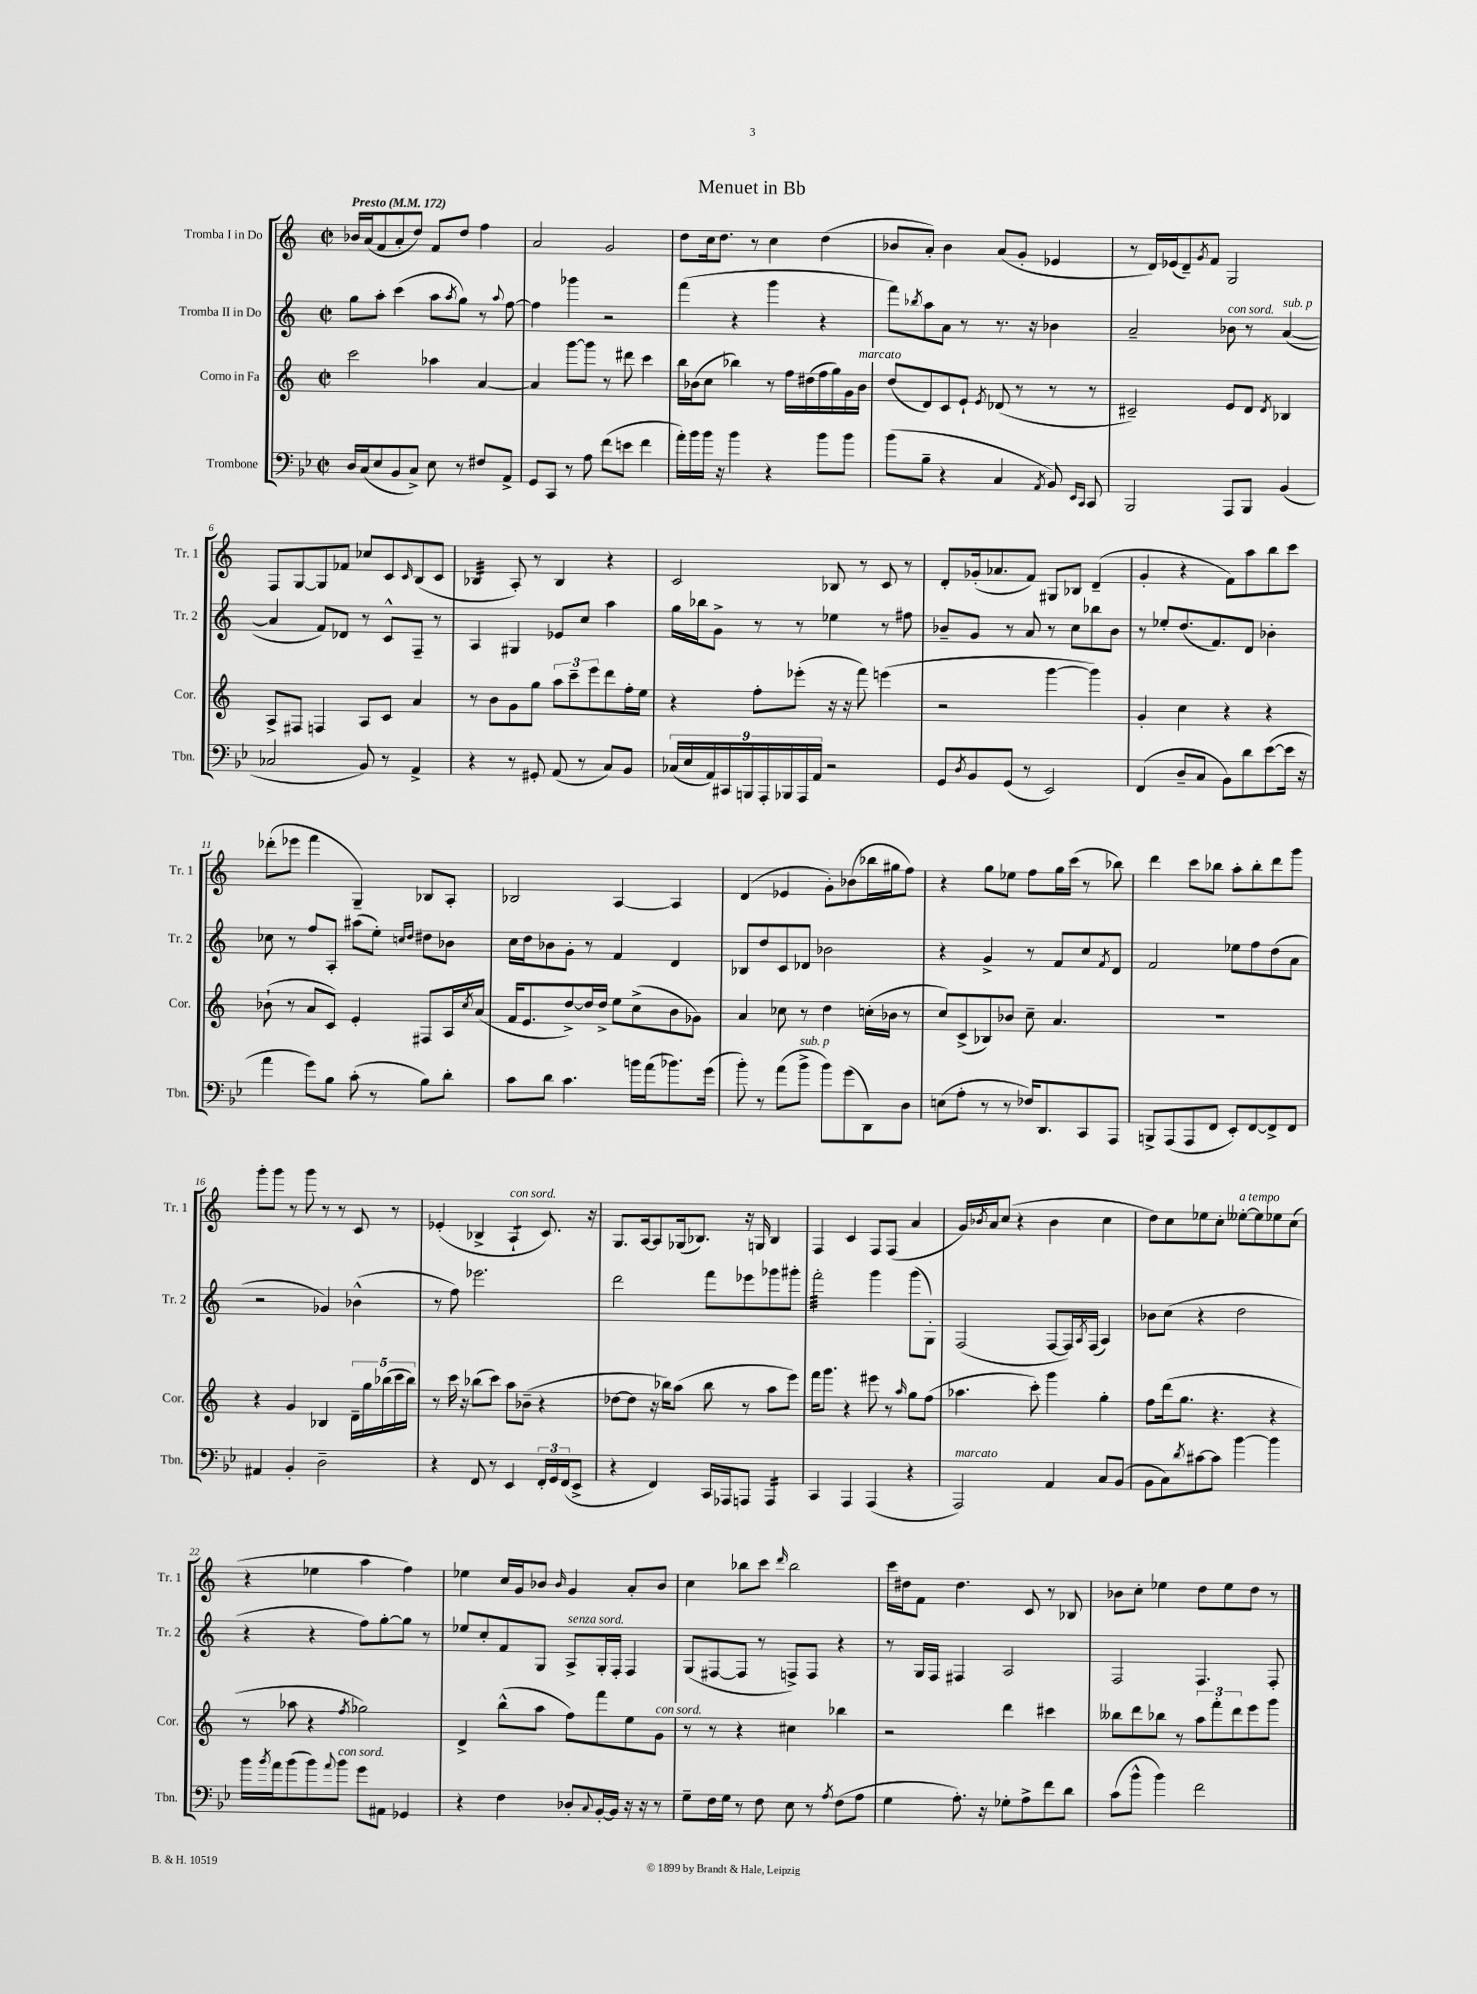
\header { title = "Menuet in Bb" }
<<
\new StaffGroup <<
\new Staff = "s0" \with { instrumentName = "Tromba I in Do" shortInstrumentName = "Tr. 1" } {
    \clef treble \key c \major \defaultTimeSignature \time 2/2 \tempo "Presto" 4 = 172
    bes'16 a'16( f'8 a'8-. d''8) f'8 d''8 f''4 |
    a'2 g'2 |
    d''8 c''16 d''8. r8 c''4 d''4( |
    bes'8 a'8-.) bes'4 a'8( g'8-. ees'4 |
    r8 d'16) ees'16( d'8--) \acciaccatura { g'8 } f'8 g2 |
    f8 g8~ g8 fes'8 ces''8 c'8 \grace { c'16 } b8( c'8 |
    bes4:32 a8-.) r8 bes4 r4 |
    c'2 bes8 r8 c'8 r8 |
    d'8-. ges'16-.( aes'8. f'8) gis8 bes8 d'4--( |
    g'4-. r4 f'8) a''8 b''8 c'''8 |
    des'''8-.( ees'''8 f'''4 g4--) bes8 a8-. |
    bes2 a4~ a4 |
    d'4( ees'4 g'8-.) bes'8( bes''16 gis''16 f''8) |
    r4 g''8 ees''8 f''8 g''16 c'''16( r8 bes''8) |
    d'''4 c'''8 bes''8 a''8-. bes''8-. d'''8 g'''8 |
    g'''8-. g'''8 r8 g'''8 r8 r8 c'8 r8 |
    ees'4-.( bes4-> a4:8-!^\markup { \italic "con sord." } c'8.) r16 |
    g8. a16~ a8 ges16( bes8.) r16 g16 bes4 |
    f4 c'4 f8 f8( a'4 |
    g'16) \acciaccatura { bes'8 } a'16 c''8( r4 bes'4 c''4 |
    d''8) c''8 ees''8 c''8-. eeses''8~-.^\markup { \italic "a tempo" } eeses''8 ees''8 c''8( |
    r4 ees''4 a''4 f''4) |
    ees''4 c''16 g'16 bes'8 \grace { bes'16 } g'4 a'8-. bes'8 |
    c''4 bes''8 c'''8 \grace { d'''16 } bes''2 |
    c'''16 dis''16 f'8 dis''4. c'8 r8 bes8 |
    bes'8 c''8-. ees''4 d''8 ees''8 d''8 r8 \bar "|." |
}
\new Staff = "s1" \with { instrumentName = "Tromba II in Do" shortInstrumentName = "Tr. 2" } {
    \clef treble \key c \major \defaultTimeSignature \time 2/2
    g''8 a''8-. c'''4( a''8 \acciaccatura { a''8 } g''8) r8 \appoggiatura { a''8 } f''8~ |
    f''4 ges'''4 r2 |
    f'''4( r4 g'''4 r4 |
    f'''8) \acciaccatura { bes''8 } a''8 a'8 r8 r8. r16 bes'4 |
    a'2-- bes'8^\markup { \italic "con sord." } r8 a'4~^\markup { \italic "sub. p" }( |
    a'4 f'8) des'8 r8 c'8-^ f8-- r8 |
    a4 gis4 ees'8 c''8 a''4 |
    g''16 bes''16 g'8-> r8 r8 ees''4 r8 fis''8 |
    bes'8-- g'8 r8 a'8 r8 c''8 bes''8 bes'8 |
    r8 ees''8-. d''8.( f'8.) d'8 bes'4-. |
    ces''8 r8 f''8 a8-. ais''8( e''8-.) \grace { c''16 d''16 } dis''8 bes'8 |
    c''16 d''16 bes'8 g'8-. r8 f'4 d'4 |
    bes8 d''8 c'8 des'8 bes'2 |
    r4 g'4-> r8 f'8 c''8 \acciaccatura { f'8 } d'8 |
    f'2 ees''8 f''8 d''8( a'8 |
    r2 ges'4) bes'4-^( |
    r8 f''8) ees'''2. |
    d'''2 f'''8 ees'''8 ges'''8 gis'''8-. |
    f'''2:32-. g'''4 g'''8( g8-.) |
    f2( f8~ f16) \acciaccatura { a8 } f16( a4) |
    bes'8 c''8( r4 d''2 |
    r4 r4 f''8) g''8~-. g''8 r8 |
    ees''8 c''8-. f'8 g8 a8->^\markup { \italic "senza sord." } g16-. f16-. f4 |
    g8( fis8~ fis8 r8 f8->) f8 r4 |
    r8 g16 f16 fis4 a2 |
    f2 f4. f8-. \bar "|." |
}
\new Staff = "s2" \with { instrumentName = "Corno in Fa" shortInstrumentName = "Cor." } {
    \clef treble \key c \major \defaultTimeSignature \time 2/2
    c'''2 aes''4 a'4~ |
    a'4 g'''8~ g'''8 r8 dis'''8 c'''4 |
    b''16 bes'16( c''8 bes''4) r8 f''16 dis''16( f''16 g''16) g'16 bes'16^\markup { \italic "marcato" } |
    d''8( d'8) c'8 e'8-! \acciaccatura { e'8 } des'8( r8 r8 r8 |
    cis'2--) e'8 d'8 \acciaccatura { d'8 } bes4 |
    a8-> fis8 f4 a8 c'8 a'4 |
    r8 b'8 g'8 g''8 \tuplet 3/2 { a''8 c'''8-- e'''8 } d'''8 f''16-. e''16 |
    r4 f''8-. ees'''8-.( r16 r16 f'''8) e'''4( |
    r2 g'''4~ g'''4) |
    g'4-. c''4 r4 r4 |
    bes'8-!( r8 a'8 c'8) e'4-. fis8 a16 \acciaccatura { c''8 } a'16( |
    f'16 e'8. d''8~->) d''16 d''16-> e''8 c''8->( b'8 ges'8) |
    a'4 ces''8 r8 d''4 c''16-.( bes'16 r8 |
    c''8) c'8->( bes8) bes'8 c''8-- a'4. |
    R1 |
    r4 g'4 bes4 \tuplet 5/4 { d'16-- g''16 bes''16( c'''16 bes''16) } |
    r8 c'''16 r16 bes''8( c'''8) a''8 bes'8--( r4 |
    des''8~ des''8 r16 bes''16) a''8( bes''8 r8 a''8 e'''8) |
    f'''16 g'''8. r4 eis'''8 r8 \grace { a''16 } g''8 f''8( |
    aes''4. c'''8-.) g'''4 g''4-. |
    f''8 d'''16( g''8. r4. r4 |
    r8 aes''8 r4 \acciaccatura { f''8 } ges''2) |
    d'4-> b''8-^( a''8 f''8) f'''8 e''8 g'8^\markup { \italic "con sord." } |
    r8 r8 r4 cis''4 bes''4 |
    r2 d'''4 cis'''4 |
    beses''8 d'''8 bes''8 r8 \tuplet 3/2 { a''8 f'''8-. d'''8 } e'''8 g'''8 \bar "|." |
}
\new Staff = "s3" \with { instrumentName = "Trombone" shortInstrumentName = "Tbn." } {
    \clef bass \key bes \major \defaultTimeSignature \time 2/2
    d16 c16( ees8 bes,8 c8->) ees8 r8 fis8 a,8-> |
    g,8 c,8 r8 a8 f'8( e'8 f'4 |
    a'16-.) bes'16 bes'16 r16 bes'4 r4 bes'8 bes'8 |
    bes'8( bes8-- r4 c4 \acciaccatura { a,8 } bes,8) \grace { ees,16 c,16 } c,8 |
    bes,,2 a,,8 bes,,8 bes,4( |
    ces2 bes,8) r8 a,4-> |
    r4 r8 gis,8-. a,8( r8 c8) bes,8 |
    \tuplet 9/8 { ces16( ees16 a,16) cis,16 b,,16 a,,16-. bes,,16 a,,16 a,16 } r2 |
    g,8 \acciaccatura { d8 } bes,8 g,8( r8 ees,2) |
    f,4( d8-- c8 bes,8) d'8 ees'8~( ees'16 r16 |
    a'4 g'8) bes8 c'8-.( r8 bes8) d'8-. |
    c'8 d'8 c'4. b'16 a'16( bes'8.) g'16( |
    bes'8-.) r8 a'8( bes'8->^\markup { \italic "sub. p" } bes'8) g'8( d,8) d8 |
    e8( a8-. r8 r8 fes16) d,8. c,8 a,,8 |
    b,,8-> a,,8( a,,8 f,8 ees,8-.) f,8~ f,8-> f,8 |
    ais,4 bes,4-. d2-- |
    r4 f,8 r8 ees,4 \tuplet 3/2 { f,16-. g,16 f,16( } ees,8-> |
    r4 f,4) c,16 aes,,16 a,,8 a,,4:16 |
    c,4 a,,4 a,,4( r4 |
    a,,2^\markup { \italic "marcato" }) a,4 c8 bes,8( |
    bes,8 c8) \acciaccatura { d'8 } cis'8~ cis'8 bes'4~ bes'4 |
    bes'16 \acciaccatura { bes'8 } a'16 bes'8( bes'8) \appoggiatura { a'8 } bes'8^\markup { \italic "con sord." } g'8 ais,8 ges,4 |
    r4 f4 des8-. \appoggiatura { c8 } bes,16~-. bes,16 r16 r16 r8 |
    g8-- f16 g16 r8 f8 ees8 r8 \acciaccatura { a8 } f8( a8 |
    g4 a8.-.) r16 ges8-. a8-> f'8 d'8 |
    c'8( bes'8-^ bes'4) f'2 \bar "|." |
}
>>
>>
